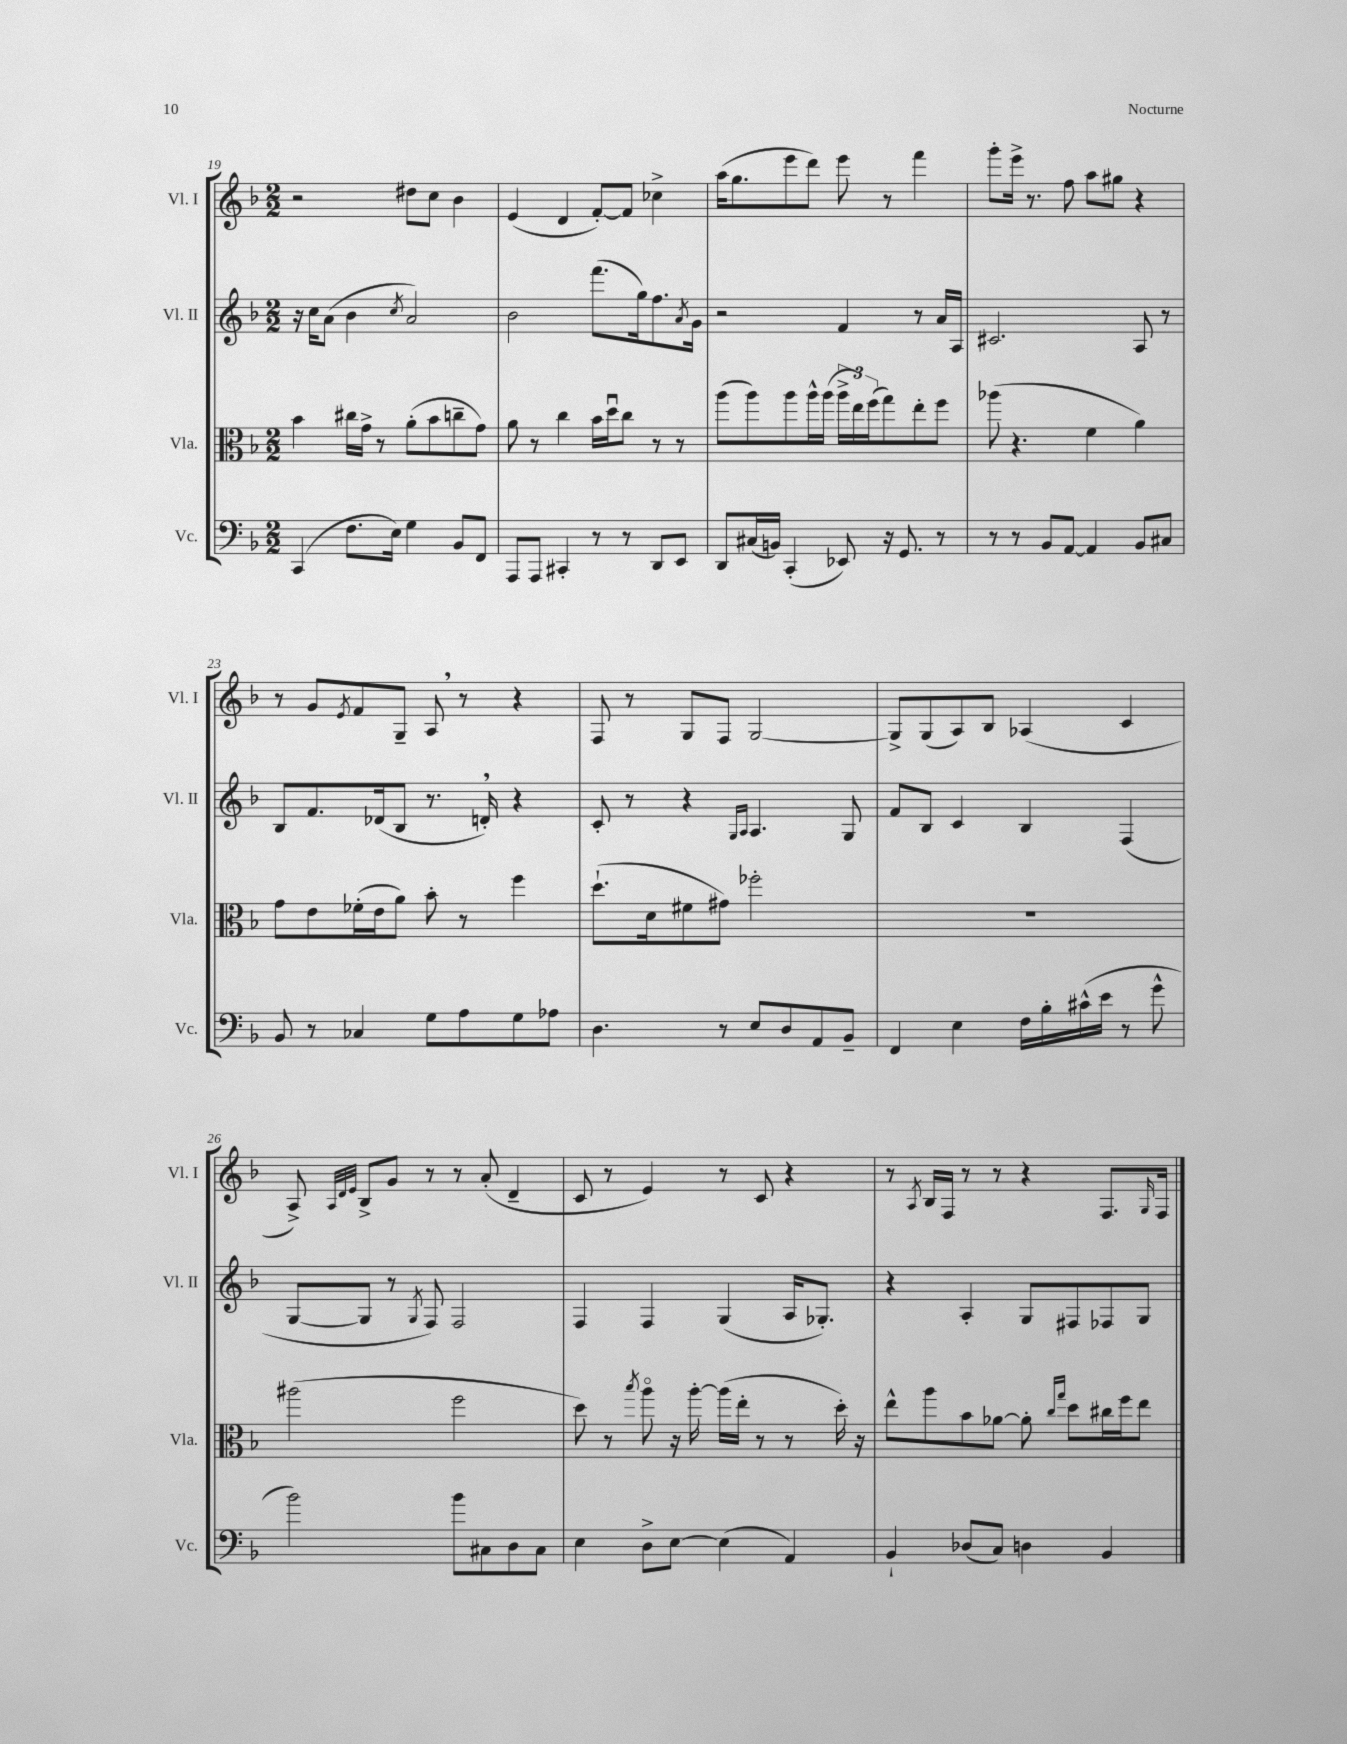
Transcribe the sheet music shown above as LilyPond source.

<<
\new StaffGroup <<
\new Staff = "s0" \with { instrumentName = "Vl. I" shortInstrumentName = "Vl. I" } {
    \clef treble \key f \major \numericTimeSignature \time 2/2
    r2 dis''8 c''8 bes'4 |
    e'4( d'4 f'8~-.) f'8 ces''4-> |
    a''16( g''8. e'''8 d'''8) e'''8 r8 f'''4 |
    g'''8-. e'''16-> r8. f''8 a''8 gis''8 r4 |
    r8 g'8 \acciaccatura { e'8 } f'8 g8-- a8 \breathe r8 r4 |
    f8 r8 g8 f8 g2~ |
    g8-> g8( a8) bes8 aes4( c'4 |
    a8->) \grace { a32 d'32 e'32 } bes8-> g'8 r8 r8 a'8-.( d'4-- |
    c'8 r8 e'4) r8 c'8 r4 |
    r8 \acciaccatura { a8 } bes16 f16 r8 r8 r4 f8. \grace { g16 } f16 \bar "|." |
}
\new Staff = "s1" \with { instrumentName = "Vl. II" shortInstrumentName = "Vl. II" } {
    \clef treble \key f \major \numericTimeSignature \time 2/2
    r16 c''16 a'8( bes'4 \acciaccatura { c''8 } a'2) |
    bes'2 f'''8.( g''16) f''8. \acciaccatura { a'8 } g'16 |
    r2 f'4 r8 a'16 a16 |
    cis'2. a8 r8 |
    bes8 f'8. des'16( bes8 r8. d'16-.) \breathe r4 |
    c'8-. r8 r4 \grace { g16 a16 } a4. g8 |
    f'8 bes8 c'4 bes4 f4( |
    g8~ g8 r8 \acciaccatura { g8 } f8) f2 |
    f4 f4 g4( a16 ges8.-.) |
    r4 a4-. g8 fis8 fes8 g8 \bar "|." |
}
\new Staff = "s2" \with { instrumentName = "Vla." shortInstrumentName = "Vla." } {
    \clef alto \key f \major \numericTimeSignature \time 2/2
    bes'4 cis''16 g'16-> r8 a'8-.( bes'8 c''8-- g'8) |
    a'8 r8 c''4 bes'16 d''16\downbow c''8 r8 r8 |
    a''8( a''8) a''8 a''16-^ a''16( \tuplet 3/2 { a''16-> e''16) f''16( } g''8) e''8-. f''8 |
    aes''8( r4. f'4 a'4) |
    g'8 e'8 fes'16-.( e'16 a'8) bes'8-. r8 f''4 |
    d''8.-!( d'16 fis'8 gis'8) fes''2-. |
    R1 |
    ais''2( f''2 |
    d''8) r8 \acciaccatura { bes''8 } a''8\flageolet r16 a''16~-. a''16( e''16-. r8 r8 d''16-.) r16 |
    e''8-^ a''8 bes'8 aes'8~ aes'8-. \grace { c''16 g''16 } d''8 cis''16 f''16 e''8 \bar "|." |
}
\new Staff = "s3" \with { instrumentName = "Vc." shortInstrumentName = "Vc." } {
    \clef bass \key f \major \numericTimeSignature \time 2/2
    c,4( f8. e16) g4 bes,8 f,8 |
    a,,8 a,,8 cis,4-. r8 r8 d,8 e,8 |
    d,8 cis16( b,16) c,4-.( ees,8) r16 g,8. r8 |
    r8 r8 bes,8 a,8~ a,4 bes,8 cis8 |
    bes,8 r8 ces4 g8 a8 g8 aes8 |
    d4. r8 e8 d8 a,8 bes,8-- |
    f,4 e4 f16 bes16-. cis'16-^( e'16 r8 g'8-^ |
    bes'2) bes'8 cis8 d8 cis8 |
    e4 d8-> e8~ e4( a,4) |
    bes,4-! des8( c8) d4 bes,4 \bar "|." |
}
>>
>>
\layout { \context { \Score currentBarNumber = #19 } }
